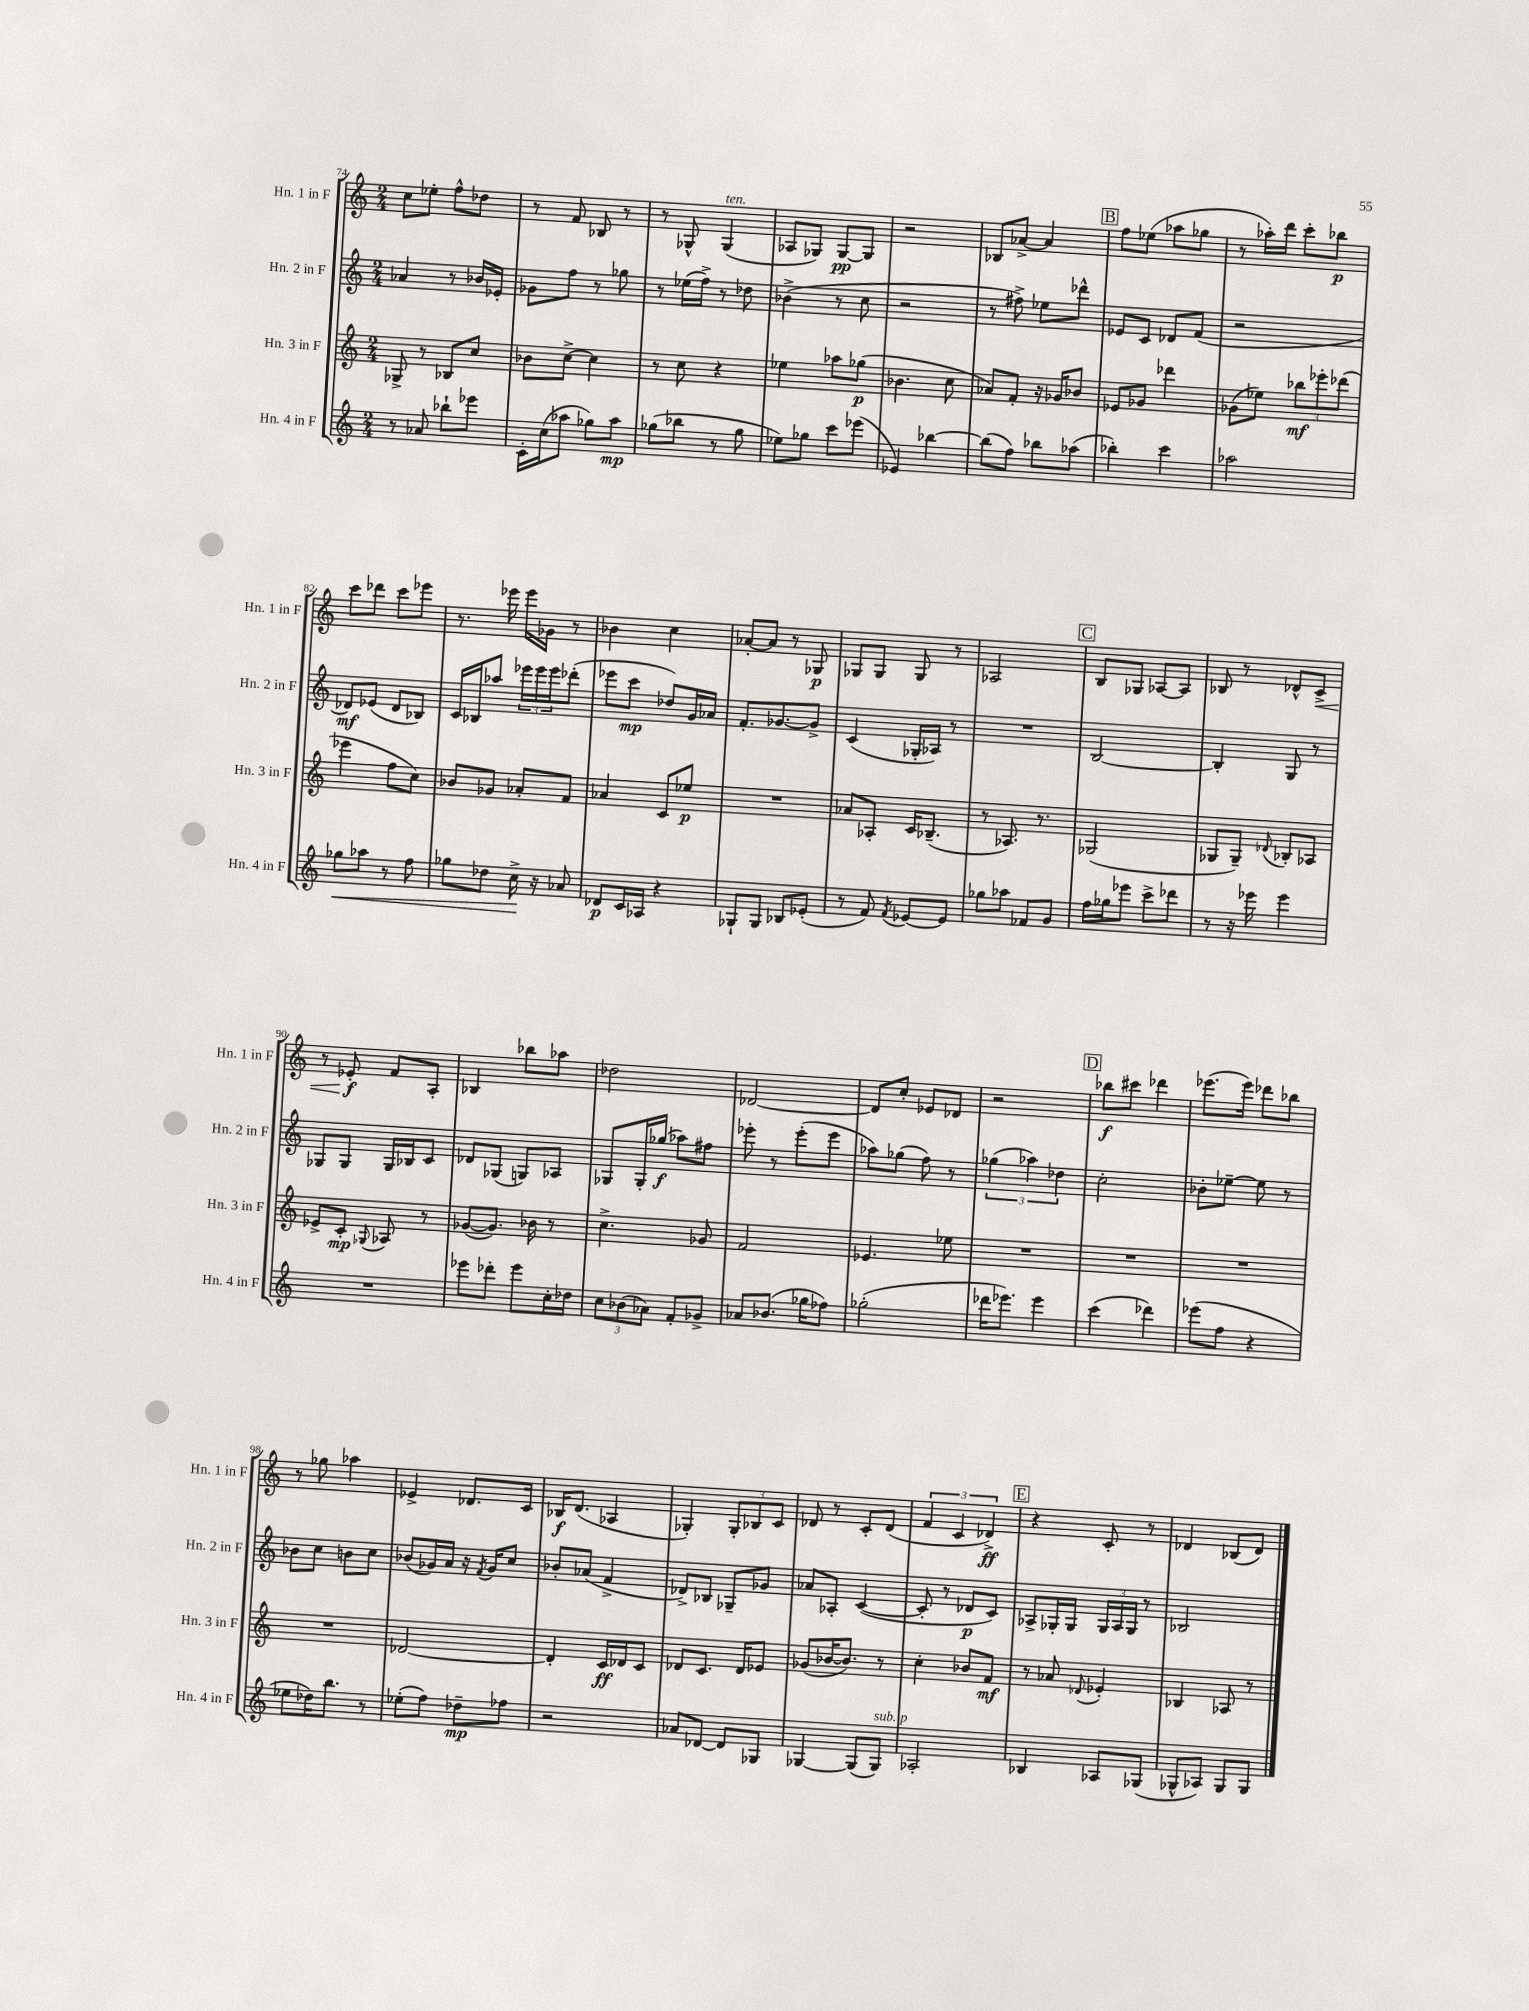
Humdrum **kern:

**kern	**kern	**kern	**kern
*staff4	*staff3	*staff2	*staff1
*clefG2	*clefG2	*clefG2	*clefG2
*k[]	*k[]	*k[]	*k[]
*M2/4	*M2/4	*M2/4	*M2/4
8r	8G-^	4a-	8cc
8a-	8r	.	8ee-'
8bb-`	8B-	8r	8ff^^
8eee-	8cc	16b-	8dd-
.	.	16e-'	.
=	=	=	=
16c'	8b-	8g-	8r
(16cc	.	.	.
8aa-	[8cc^	8ff	8f
8gg-)	4cc]	8r	8B-
8aa-	.	8gg-	8r
=	=	=	=
(8gg-	8r	8r	8r
8bb-	8cc	(16ee-	8G-^^
.	.	16ff^)	.
8r	4r	8r	(4G-
8gg-	.	8dd-	.
=	=	=	=
8ee-)	4ee-	(4b-^	8A-
8gg-	.	.	8G-)
8ccc	8aa-	8r	[8G-
(8eee-	(8gg-	8cc	8G-]
=	=	=	=
4e-)	4.b-	2r	2r
[4bb-	.	.	.
.	8cc	.	.
=	=	=	=
(8bb-]	8a-)	8r	8B-
8ff)	8f'	8ff#^)	[8a-^
8bb-	16r	8ee-	4a-]
.	16g-	.	.
(8aa-	8b-	8ddd-^^	.
=	=	=	=
4bb-')	8e-	8e-	8ff
.	8g-	8c	(8ee-
4ccc	4ddd-	8d-	8aa-
.	.	(8f	8gg-
=	=	=	=
2aa-	(8g-	2r	8r
.	8ee-)	.	16aa-')
.	.	.	16ddd
.	12bb-	.	8ccc'
.	12eee-'	.	.
.	.	.	8bb-
.	(12ddd-	.	.
=	=	=	=
8gg-	4eee-	8d-)	8ccc
8aa-	.	(8e-	8ddd-
8r	8ff	8d-	8ccc
8ff	8cc)	8B-)	8eee-
=	=	=	=
8gg-	8b-	16c	8.r
.	.	16B-	.
8dd-	8g-	8aa-	.
.	.	.	16eee-
16cc^	8a-'	24eee-	16eee-
.	.	24eee-	.
16r	.	.	16g-
.	.	24eee-	.
8a-	8f	(8ddd-'	8r
=	=	=	=
8d-	4a-	8eee-	4b-
16c	.	8ccc	.
16A-	.	.	.
4r	8c	8dd-)	4cc
.	8ee-	16g	.
.	.	16a-	.
=	=	=	=
8G-`	2r	8.f'	[8a-'
8G-	.	.	8a-]
.	.	[8.g-	.
8B-	.	.	8r
(8e-'	.	8g-^]	8G-
=	=	=	=
8r	8a-	(4c	8G-
8f)	8A-'	.	8G-
8qf	.	.	.
[8e-	16c	16G-'	8G-
.	(8.B-~	16A-)	.
8e-]	.	8r	8r
=	=	=	=
8gg-	8r	2r	2A-
8aa-	8.A-)	.	.
8f-	.	.	.
.	8.r	.	.
8g	.	.	.
=	=	=	=
16ff	(2G-	[2B	8B
16gg-	.	.	.
8eee-	.	.	8G-
8ccc^	.	.	[8A-
8ddd-	.	.	8A-]
=	=	=	=
8r	8G-	4B']	8B-
16r	8G-~)	.	8r
16eee-	.	.	.
.	8qqd-	.	.
4eee-	8B-'	8G	8d-^^
.	8A-	8r	8c^
=	=	=	=
2r	8e-^	8G-	8r
.	8c'	8G-	8e-'
.	8qqG-	.	.
.	8A-	16G-	8f
.	.	16B-	.
.	8r	8c	8A'
=	=	=	=
8eee-	([8g-	8d-	4B-
8ddd-'	8.g-])	(8G-	.
8eee-	.	8G)	8bb-
.	16b-	.	.
16cc'	8r	8A-	8aa-
16dd-	.	.	.
=	=	=	=
12cc	4.cc^	8G-	2dd-
(12b-	.	.	.
.	.	16G-'	.
12a-)	.	.	.
.	.	(16gg-	.
8f'	.	8aa-)	.
8g-^	8g-	8ff#	.
=	=	=	=
8a-	2f	8eee-'	[2d-
(8.b-	.	8r	.
.	.	(8eee-'	.
16gg-	.	.	.
8ff-)	.	8eee-	.
=	=	=	=
(2gg-'	4.e-	8aa-)	8d-]
.	.	(8gg-	8cc'
.	.	8ff)	8e-
.	8ee-	8r	8d-
=	=	=	=
16ddd-	2r	(6gg-	2r
8.eee-)	.	.	.
.	.	6aa-)	.
4eee-	.	.	.
.	.	6dd-	.
=	=	=	=
(4ccc	2r	2cc'	8bb-
.	.	.	8ccc#
4ddd-)	.	.	4ddd-
=	=	=	=
(8eee-	2r	8b-'	(8.eee-
8ff	.	[8ee-~	.
.	.	.	16eee-)
4r	.	8ee-]	8ddd-
.	.	8r	8bb-
=	=	=	=
8ee-	2r	8b-	8r
16dd-)	.	8cc	8gg-
8.bb	.	.	.
.	.	8b	4aa-
8r	.	8cc	.
=	=	=	=
(8ee-'	[2d-	(8b-	4e-^
8ff)	.	16g-)	.
.	.	16a	.
8dd-~	.	16r	8.d-
.	.	8qf	.
.	.	16g-	.
8ff-	.	8cc	.
.	.	.	16c
=	=	=	=
2r	4d-']	8b-'	16B-
.	.	.	(8.d
.	.	(8a-	.
.	16c	4f^	4A-
.	16d-	.	.
.	8c	.	.
=	=	=	=
8a-	8d-	8d-^)	4G-')
[8d-	8.c	8B-	.
8d-]	.	8G-~	12G-'
.	16d-	.	.
.	.	.	12B-
8G-	8e-	8g-	.
.	.	.	12c
=	=	=	=
[4G-	(8g-	8a-	8d-
.	[16b-	8A-'	8r
.	8.b-])	.	.
(8G-]	.	([4c	8c'
8G-)	8r	.	(8d-
=	=	=	=
2A-'	4cc'	8c']	6f
.	.	8r	.
.	.	.	6c
.	8b-	8d-	.
.	.	.	6d-^)
.	8f	8c)	.
=	=	=	=
4B-	8r	8A-^	4r
.	8a-	16G-'	.
.	.	16G-	.
.	8qqd-	.	.
8A-	4e-'	24G-	8c'
.	.	24A-	.
.	.	24G-	.
(8G-	.	8r	8r
=	=	=	=
8G-^^	4B-	2B-	4d-
8A-)	.	.	.
8G-	8A-	.	(8B-
8G-	8r	.	8d-)
==	==	==	==
*-	*-	*-	*-
